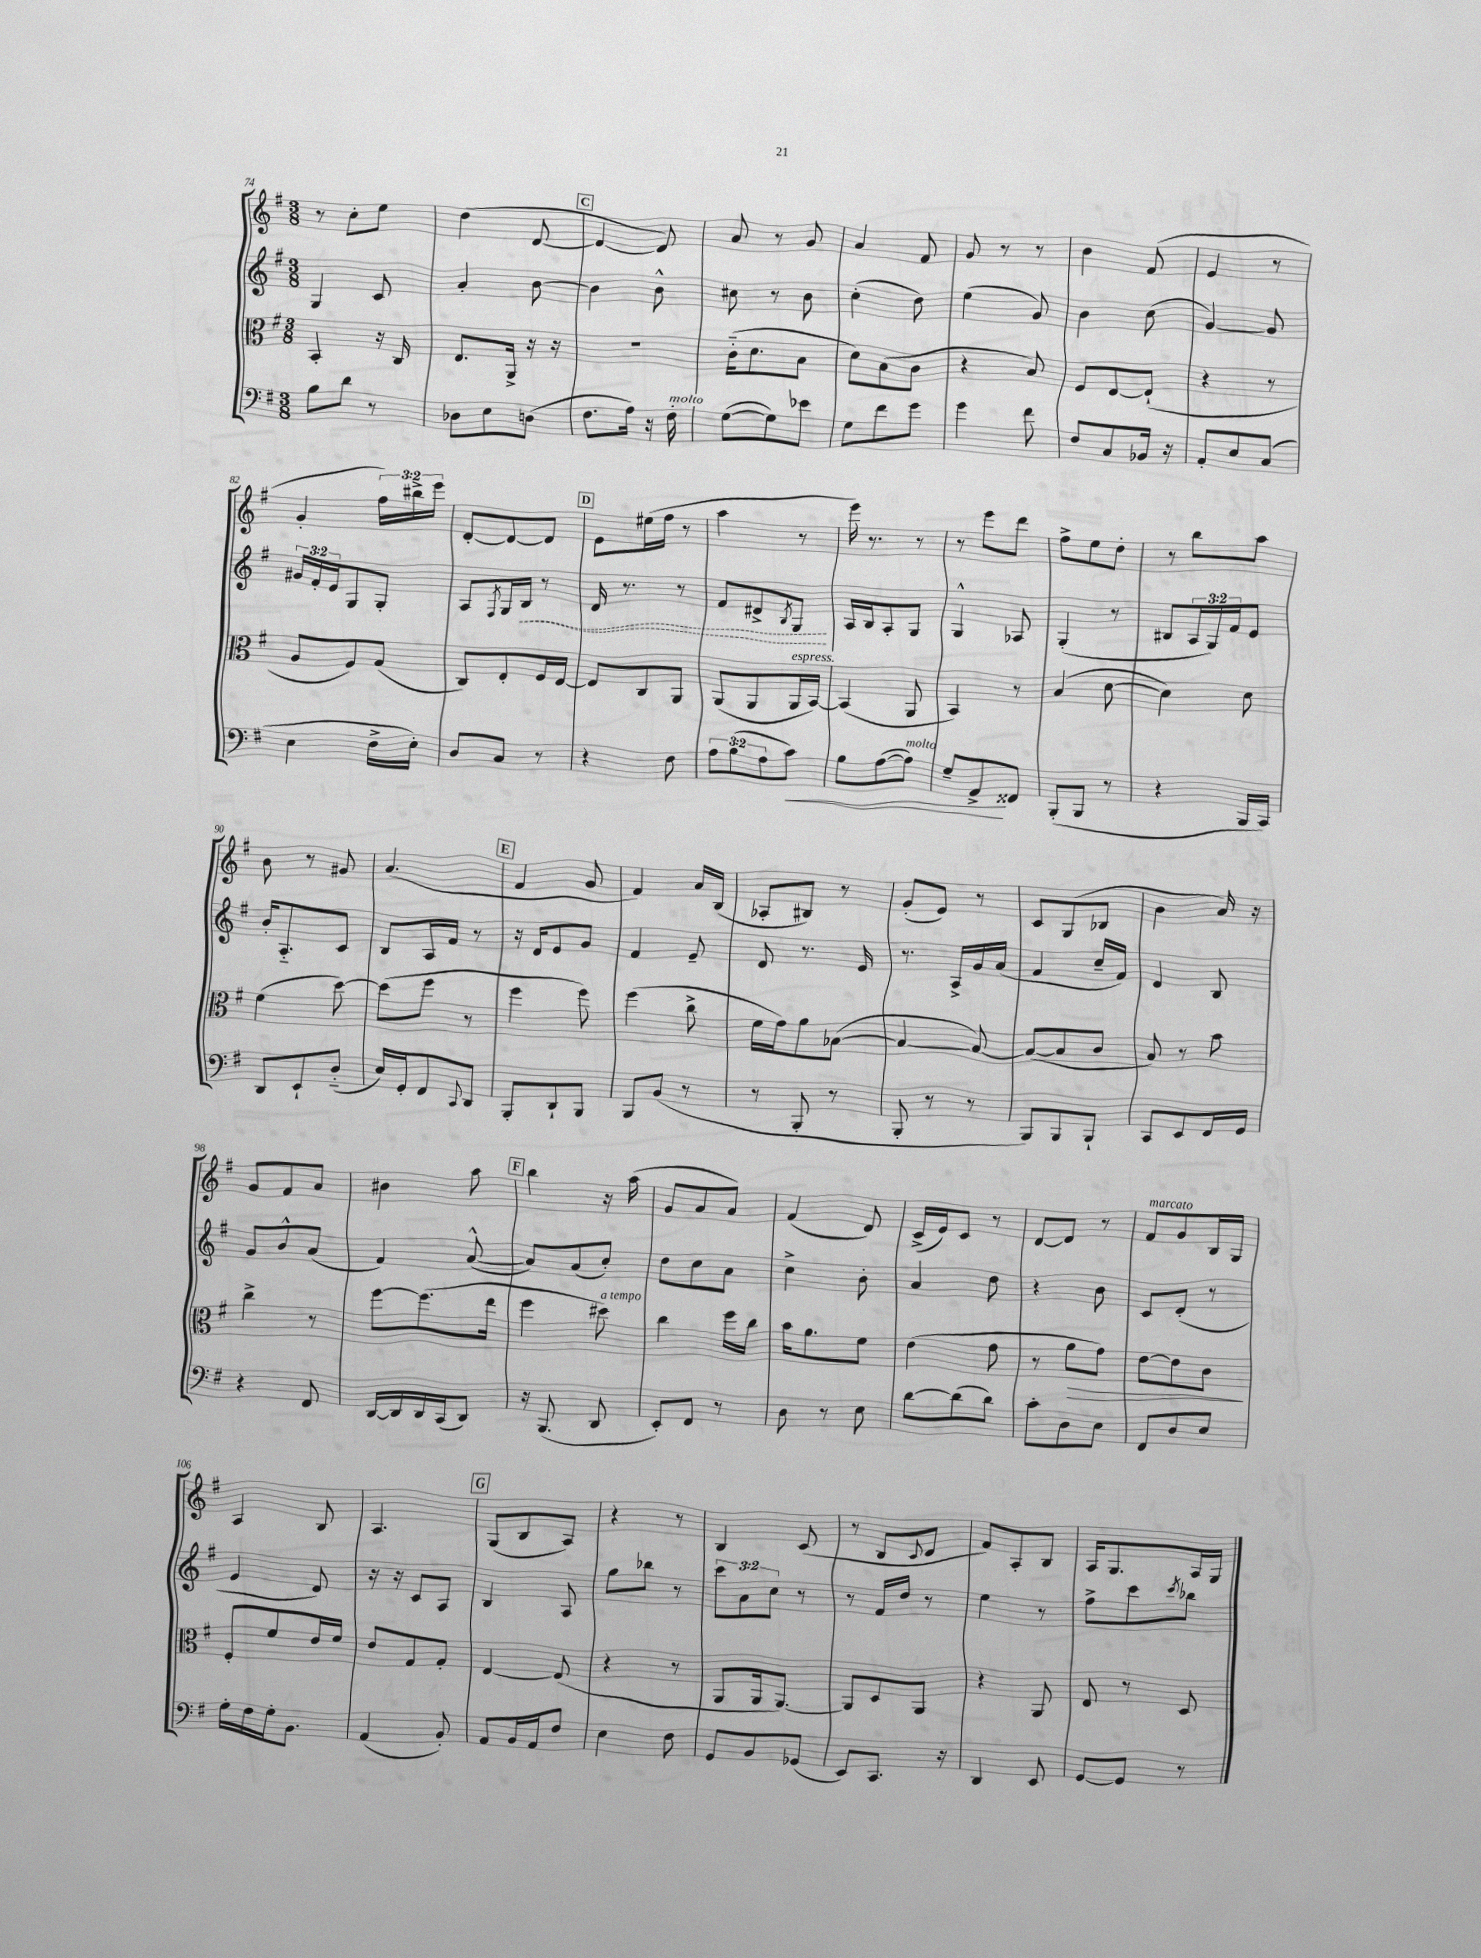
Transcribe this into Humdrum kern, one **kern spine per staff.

**kern	**dynam	**kern	**dynam	**kern	**dynam	**kern
*part4	*part4	*part3	*part3	*part2	*part2	*part1
*staff4	*staff4	*staff3	*staff3	*staff2	*staff2	*staff1
*clefF4	*	*clefC3	*	*clefG2	*	*clefG2
*k[f#]	*	*k[f#]	*	*k[f#]	*	*k[f#]
*M3/8	*	*M3/8	*	*M3/8	*	*M3/8
=74	=74	=74	=74	=74	=74	=74
8B\L	.	4BB'/	.	4G/	.	8r
8d\J	.	.	.	.	.	8cc'\L
8r	.	16r	.	8c/	.	8ee\J
.	.	16C/	.	.	.	.
=75	=75	=75	=75	=75	=75	=75
8D-X\L	.	8.E/L	.	4a'/	.	(4dd\
8E\	.	.	.	.	.	.
.	.	16AA^/Jk	.	.	.	.
(8Dn\J	.	16r	.	[8b\	.	[8d/
.	.	16r	.	.	.	.
!!LO:REH:place=s1:t=C
=76	=76	=76	=76	=76	=76	=76
8.F#\L	.	4.r	.	4b\]	.	4d/_
16A\Jk)	.	.	.	.	.	.
16r	.	.	.	8b^^\	.	8d/])
!LO:TX:a:i:t=molto	!	!	!	!	!	!
16F#'\	.	.	.	.	.	.
=77	=77	=77	=77	=77	=77	=77
([8G\L	.	(16c\KL	.	8cc#X\	.	8a/
.	.	8.d\	.	.	.	.
8G\])	.	.	.	8r	.	8r
8e-X\J	.	8B\J	.	8b\	.	8g/
=78	=78	=78	=78	=78	=78	=78
8G\L	.	8d\L)	.	(4cc'\	.	4a/
8f#\	.	(8B\	.	.	.	.
8g\J	.	8c\J	.	8dd\)	.	8f#/
=79	=79	=79	=79	=79	=79	=79
4g\	.	4r	.	(4ee\	.	8g/
.	.	.	.	.	.	8r
8f#\	.	8B/)	.	8g/)	.	8r
=80	=80	=80	=80	=80	=80	=80
8F#/L	.	8F#/L	.	4b\	.	4b\
8C/	.	[8E/	.	.	.	.
16BB-X/Jk	.	(8E`/J]	.	(8cc\	.	(8f#/
16r	.	.	.	.	.	.
=81	=81	=81	=81	=81	=81	=81
8AA'/L	.	4r	.	[4g/)	.	4e/
8E/	.	.	.	.	.	.
(8C/J	.	8r	.	8g/]	.	8r
!!LO:LB:g=z
=82	=82	=82	=82	=82	=82	=82
4E\	.	8A/L	.	24g#X/LL	.	4g'/
.	.	.	.	24f#'/	.	.
.	.	.	.	24e/J	.	.
.	.	8F#/)	.	8G/	.	.
16F#^\LL	.	(8G/J	.	8G'/J	.	24ff#\LL)
.	.	.	.	.	.	24bb#X^\
16E'\JJ)	.	.	.	.	.	.
.	.	.	.	.	.	24eee\JJ
=83	=83	=83	=83	=83	=83	=83
8D/L	.	8C/L)	.	8A/L	.	[8d'/L
.	.	.	.	8qF#/	.	.
8C/J	.	8E'/	.	16G/L	.	8d/_
!	!	!	!	!	!LO:HP:b	!
.	.	.	.	16B/JJ	<	.
8r	.	16F#/L	.	8r	.	8d/J]
.	.	[16E/JJ	.	.	.	.
!!LO:REH:place=s1:t=D
=84	=84	=84	=84	=84	=84	=84
4r	.	8E/L]	.	16d/	.	8e\L
.	.	.	.	8.r	.	.
.	.	8C/	.	.	.	(16ee#X\L
.	.	.	.	.	.	16ff#\JJ
8F#\	.	8AA/J	.	8r	.	8r
=85	=85	=85	=85	=85	=85	=85
12A\L	.	(8AA/L	.	8f#/L	.	4aa\
(12B\	.	.	.	.	.	.
.	.	8AA/	.	8d#X^/	.	.
12A\	.	.	.	.	.	.
.	.	.	.	8qB/	.	.
!	!	!LO:TX:a:i:t=espress.	!	!	!	!
!	!LO:HP:b	!	!	!	!	!
8c\J)	<	16AA/L	.	8G/J	.	8r
.	.	[16BB/JJ)	.	.	.	.
.	.	.	.	.	[	.
=86	=86	=86	=86	=86	=86	=86
8B\L	.	(4BB/]	.	16A/LL	.	16eee\)
.	.	.	.	16B/J	.	8.r
([8A\	.	.	.	8A'/	.	.
!LO:TX:a:i:t=molto	!	!	!	!	!	!
8A\J])	.	8AA/	.	8G/J	.	8r
=87	=87	=87	=87	=87	=87	=87
8G~/L	.	4BB/)	.	4G^^/	.	8r
8AA^/	.	.	.	.	.	8eee\L
8FF##X/J	[	8r	.	8A-X/	.	8ddd\J
=88	=88	=88	=88	=88	=88	=88
(8BBB'/L	.	(4B/	.	(4G'/	.	8ff#^\L
8BBB/J	.	.	.	.	.	8ee\
8r	.	[8d\	.	8r	.	8dd'\J
=89	=89	=89	=89	=89	=89	=89
4r	.	4d\])	.	8B#X/L	.	8r
.	.	.	.	24A/L	.	8bb\L
.	.	.	.	24G/)	.	.
.	.	.	.	24f#/J	.	.
16BBB/LL	.	8d\	.	8e/J	.	8aa\J
16CC/JJ)	.	.	.	.	.	.
!!LO:LB:g=z
=90	=90	=90	=90	=90	=90	=90
8DD/L	.	(4f#\	.	16b'/KL	.	8b\
.	.	.	.	8.A/	.	.
8EE`/	.	.	.	.	.	8r
(8D/J	.	[8dd\)	.	8c/J	.	8g#X/
=91	=91	=91	=91	=91	=91	=91
16E/LL)	.	(8dd\L]	.	8B/L	.	(4.a/
16GG'/J	.	.	.	.	.	.
8FF#/	.	8ff#\J	.	16A/L	.	.
.	.	.	.	16f#/JJ	.	.
8qqCC/	.	.	.	.	.	.
8DD/J	.	8r	.	8r	.	.
!!LO:REH:place=s1:t=E
=92	=92	=92	=92	=92	=92	=92
8BBB'/L	.	4ff#\	.	16r	.	4f#/
.	.	.	.	16d/KL	.	.
8DD`/	.	.	.	8e/	.	.
8BBB/J	.	8ff#\)	.	8g/J	.	8g/
=93	=93	=93	=93	=93	=93	=93
8BBB/L	.	(4ff#\	.	4f#/	.	4f#/)
(8BB/J	.	.	.	.	.	.
8r	.	8cc^\	.	8e~/	.	16a/LL
.	.	.	.	.	.	(16B/JJ
=94	=94	=94	=94	=94	=94	=94
8r	.	16f#\LL	.	8d/	.	8A-X'/L
.	.	16g\J)	.	.	.	.
8BBB'/	.	8a\	.	8.r	.	8B#X/J)
8r	.	([8B-X\J	.	.	.	8r
.	.	.	.	16e/	.	.
=95	=95	=95	=95	=95	=95	=95
8BBB'/	.	4B-/_	.	8.r	.	(8g'/L
8r	.	.	.	.	.	8e/J)
.	.	.	.	16A^/LL	.	.
8r	.	8B-/_)	.	16g/	.	8r
.	.	.	.	(16a/JJ	.	.
=96	=96	=96	=96	=96	=96	=96
8BBB/L)	.	(8B-/L_	.	4f#/	.	8c/L
8BBB/	.	8B-/]	.	.	.	(8G/
8BBB`/J	.	8c/J	.	16cc~/LL	.	8B-X/J
.	.	.	.	16f#/JJ)	.	.
=97	=97	=97	=97	=97	=97	=97
8CC/L	.	8B/)	.	4d/	.	4b\
8EE/	.	8r	.	.	.	.
16FF#/L	.	8b\	.	8B/	.	16a/)
16GG/JJ	.	.	.	.	.	16r
!!LO:LB:g=z
=98	=98	=98	=98	=98	=98	=98
4r	.	4cc^\	.	8g/L	.	8g/L
.	.	.	.	8b^^/	.	8f#/
8FF#/	.	8r	.	(8a/J	.	8a/J
=99	=99	=99	=99	=99	=99	=99
[16DD/LL	.	[8ff#\L	.	4f#/)	.	4b#X\
16DD/]	.	.	.	.	.	.
16DD/	.	(8.ff#\]	.	.	.	.
(16CC/J	.	.	.	.	.	.
8DD/J)	.	.	.	([8a^^/	.	8aa\
.	.	16ee\Jk	.	.	.	.
!!LO:REH:place=s1:t=F
=100	=100	=100	=100	=100	=100	=100
16r	.	4ff#\	.	8a/L])	.	4bb\
(8.BBB/	.	.	.	.	.	.
.	.	.	.	(8a/	.	.
!	!	!LO:TX:a:i:t=a tempo	!	!	!	!
8DD/	.	8dd#X\)	.	8cc'/J)	.	16r
.	.	.	.	.	.	(16aa\
=101	=101	=101	=101	=101	=101	=101
8EE'/L)	.	4cc\	.	8dd\L	.	8g/L
8FF#/J	.	.	.	8cc\	.	8a/
8r	.	16ff#\LL	.	8a\J	.	8a/J)
.	.	16cc\JJ	.	.	.	.
=102	=102	=102	=102	=102	=102	=102
8D\	.	16b\KL	.	4cc^\	.	(4f#/
.	.	8.a\	.	.	.	.
8r	.	.	.	.	.	.
8E\	.	8f#\J	.	8b'\	.	8d/)
=103	=103	=103	=103	=103	=103	=103
[8d\L	.	(4e\	.	4a/	.	(16c^/LL
.	.	.	.	.	.	16e/J)
(8d\]	.	.	.	.	.	8c/J
8d\J)	.	8g\	.	8dd\	.	8r
=104	=104	=104	=104	=104	=104	=104
8c'\L	.	8r	.	4r	.	[8d/L
!	!	!	!LO:HP:b	!	!	!
8D\	.	8a\L	>	.	.	8d/J]
8E\J	.	8g\J)	.	8b\	.	8r
=105	=105	=105	=105	=105	=105	=105
!	!	!	!	!	!	!LO:TX:a:i:t=marcato
8FF#/L	.	[8e\L	.	8c/L	.	8f#/L
8D/	.	8e\]	.	(8d'/J	.	8g/
8E/J	.	8c\J	.	8r	.	16B/L
.	.	.	.	.	.	16G/JJ
.	.	.	]	.	.	.
!!LO:LB:g=z
=106	=106	=106	=106	=106	=106	=106
16G'\LL	.	8F#'/L	.	4e/	.	4A/
16F#\	.	.	.	.	.	.
16G'\J	.	8f#/	.	.	.	.
8.BB\J	.	.	.	.	.	.
.	.	16e/L	.	8d/)	.	8B/
.	.	16f#/JJ	.	.	.	.
=107	=107	=107	=107	=107	=107	=107
(4AA/	.	8e/L	.	16r	.	4.A/
.	.	.	.	16r	.	.
.	.	8G/	.	8c/L	.	.
8BB'/)	.	8G'/J	.	8A/J	.	.
!!LO:REH:place=s1:t=G
=108	=108	=108	=108	=108	=108	=108
8AA/L	.	[4E/	.	4B/	.	(8G/L
16BB/L	.	.	.	.	.	8B/
16AA/J	.	.	.	.	.	.
8F#/J	.	(8E/]	.	8A/	.	8A/J)
=109	=109	=109	=109	=109	=109	=109
4E\	.	4r	.	8gg\L	.	4r
.	.	.	.	8bb-X\J	.	.
8F#\	.	8r	.	8r	.	8r
=110	=110	=110	=110	=110	=110	=110
8GG/L	.	8AA/L	.	12ccc\L	.	4B/
.	.	.	.	12a\	.	.
8BB/	.	16AA/k	.	.	.	.
.	.	.	.	12cc\J	.	.
.	.	[8.AA/J)	.	.	.	.
(8GG-X/J	.	.	.	8r	.	(8c/
=111	=111	=111	=111	=111	=111	=111
8EE/L)	.	8AA/L]	.	8r	.	8r
8.CC/J	.	8D/	.	16f#/LL	.	8B/L
.	.	.	.	16dd/JJ	.	.
.	.	.	.	.	.	8qqc/
.	.	8AA/J	.	8r	.	8d/J
16r	.	.	.	.	.	.
=112	=112	=112	=112	=112	=112	=112
4DD/	.	4r	.	4ee\	.	8f#/L)
.	.	.	.	.	.	8A'/
8EE/	.	8AA/	.	8r	.	8B/J
=113	=113	=113	=113	=113	=113	=113
[8GG/L	.	8E/	.	8ff#^\L	.	16A/KL
.	.	.	.	.	.	8.G/
8GG/J]	.	8r	.	8ccc\	.	.
.	.	.	.	8qccc/	.	.
8r	.	8D/	.	8bb-X\J	.	16A/L
.	.	.	.	.	.	16G/JJ
==	==	==	==	==	==	==
*-	*-	*-	*-	*-	*-	*-
